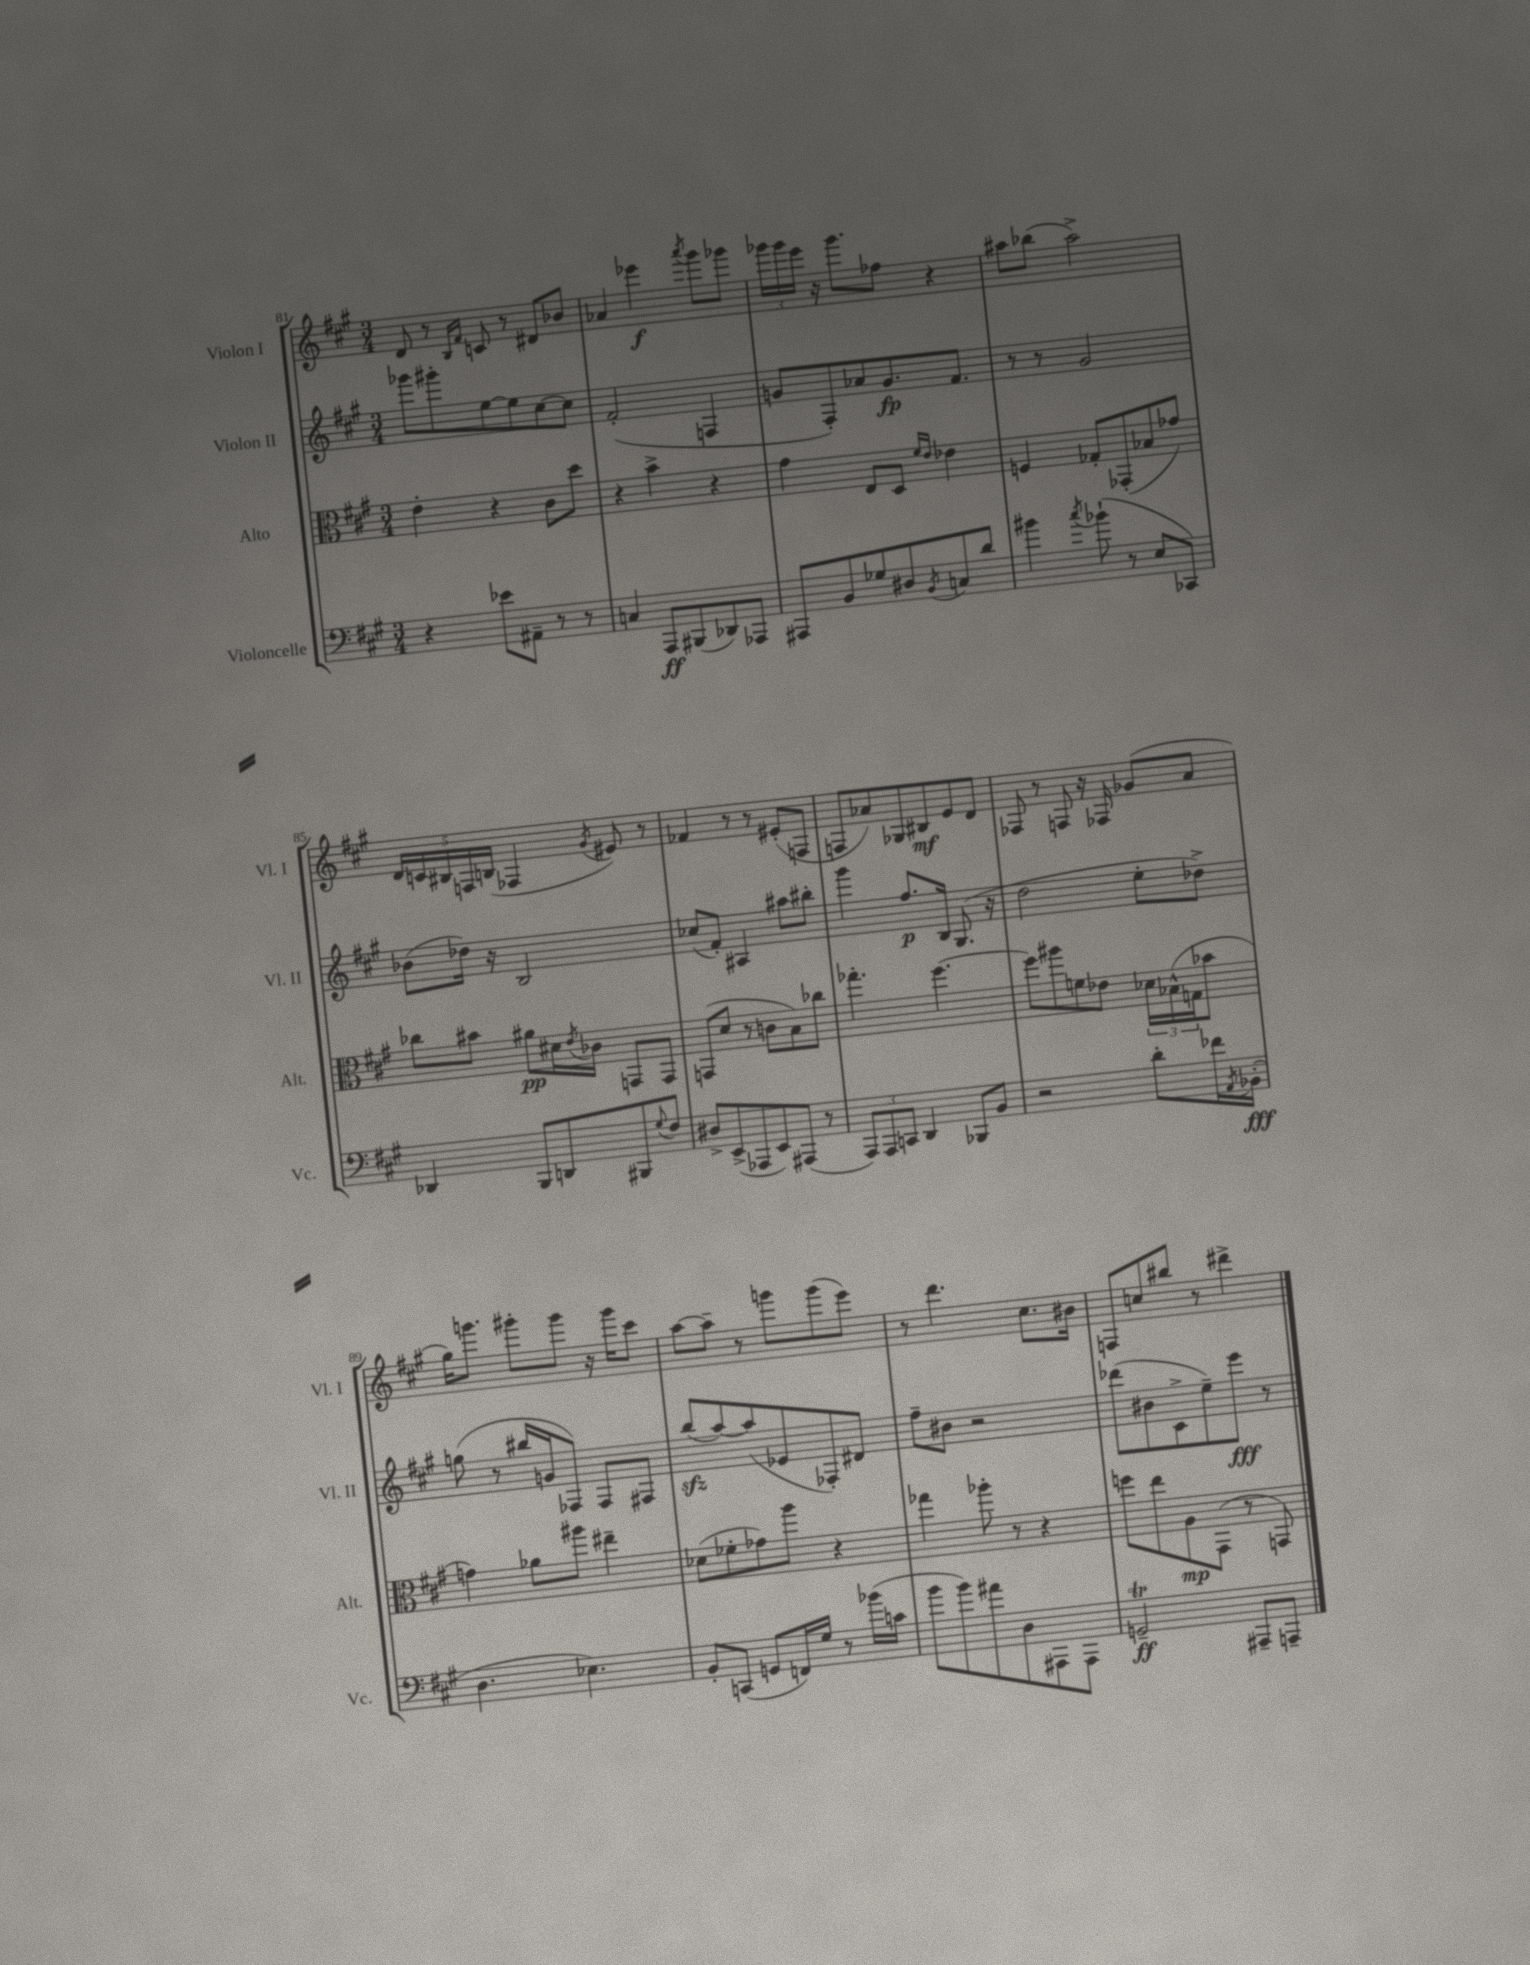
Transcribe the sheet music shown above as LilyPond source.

<<
\new StaffGroup <<
\new Staff = "s0" \with { instrumentName = "Violon I" shortInstrumentName = "Vl. I" } {
    \clef treble \key a \major \numericTimeSignature \time 3/4
    d'8 r8 \grace { b16 fis'16 } c'8 r8 dis'8 bes'8 |
    aes'4 ees'''4\f \acciaccatura { a'''8 } gis'''8 ges'''8 |
    \tuplet 3/2 { ges'''16 ges'''16 e'''16 } r16 ges'''8. fes''8 r4 |
    ais''8 bes''8( ais''2->) |
    \tuplet 5/4 { d'16 c'16 bis16 f16 b16( } fes4 \acciaccatura { gis'8 } eis'8) r8 |
    fes'4 r8 r8 eis'8-.( f8 |
    f8 aes'8) ges8 bis8\mf e'8 d'8 |
    fes8 r8 f8 r16 fes16 ges'8( a'8 |
    gis''16) g'''8. gis'''8-. gis'''8 r16 gis'''16 cis'''8 |
    a''8~ a''8-- r8 g'''8 g'''8( e'''8) |
    r8 d'''4. cis''8. bis'16 |
    f8 c''8 bis''8 r8 dis'''4-> \bar "|." |
}
\new Staff = "s1" \with { instrumentName = "Violon II" shortInstrumentName = "Vl. II" } {
    \clef treble \key a \major \numericTimeSignature \time 3/4
    ges'''8 gis'''8-. e''8~ e''8 cis''8~ cis''8 |
    fis'2-.( f4 |
    g'8 fis8-.) aes'8 g'8.\fp fis'8. |
    r8 r8 gis'2 |
    bes'8( des''16) r16 b2 |
    ces''8( fis'8-.) ais4 ais''8 bis''8-. |
    gis'''4 fis''8.\p b16 gis8.( r16 |
    d''2 e''8-. des''8->) |
    g''8( r8 bis''16 g'16 fes8) fes8 fis8 |
    b''8\sfz( a''8~) a''8( ees'8 fes8-.) dis'8 |
    fis''8-- bis'8 r2 |
    des'''8( bis'8 cis'8-> e''8--) e'''8\fff r8 \bar "|." |
}
\new Staff = "s2" \with { instrumentName = "Alto" shortInstrumentName = "Alt." } {
    \clef alto \key a \major \numericTimeSignature \time 3/4
    e'4-. r4 cis'8 d''8 |
    r4 b'4-> r4 |
    gis'4 e8 d8 \grace { fis'16 e'16 } ees'4 |
    f4 ges8-. ges,8-.( bes8 ges'8) |
    ces''8 bis'8 ais'8\pp dis'16 \acciaccatura { e'8 } ces'16 g,8 g,8 |
    g,8( d'8 r8 c'8 b8) ces''8 |
    ges''4.-. fis''4.~ |
    fis''8 ais''8 f'8 ees'8 \tuplet 3/2 { des'16 bes16-^( g16 } bes'8 |
    g'4) aes'8 ais''8 eis''4-- |
    des'8( fes'8-. ges'8) a''8 r4 |
    ges''4 aes''8-. r8 r4 |
    f''8 e''8 a8\mp gis,8( r8 g,8) \bar "|." |
}
\new Staff = "s3" \with { instrumentName = "Violoncelle" shortInstrumentName = "Vc." } {
    \clef bass \key a \major \numericTimeSignature \time 3/4
    r4 ees'8 ais,8-- r8 r8 |
    c4 a,,8\ff bis,,8( des,8) aes,,8 |
    ais,,8 b,8 ges8 dis8 \acciaccatura { b,8 } c8 d'8 |
    bis'4 \acciaccatura { cis''8 } bes'8-!( r8 e8 ces,8) |
    des,4 b,,8 d,8 bis,,8 \appoggiatura { gis8 } fis8 |
    dis8-> e,8->( aes,,8 e,8) ais,,8( r8 |
    \tuplet 3/2 { a,,8) a,,8 c,8 } d,4 bes,,8 b,8 |
    r2 d'8-. fes'16 \acciaccatura { a,8 } bes,16-.\fff( |
    d4. ees4.) |
    b,8-. c,8( g,8 f,16) gis16 r8 bes'16( c'16 |
    b'8 b'8) ais'8 d8 ais,,8 ais,,8 |
    g,2--\trill\ff ais,,8-- a,,8-- \bar "|." |
}
>>
>>
\layout { \context { \Score currentBarNumber = #81 } }
